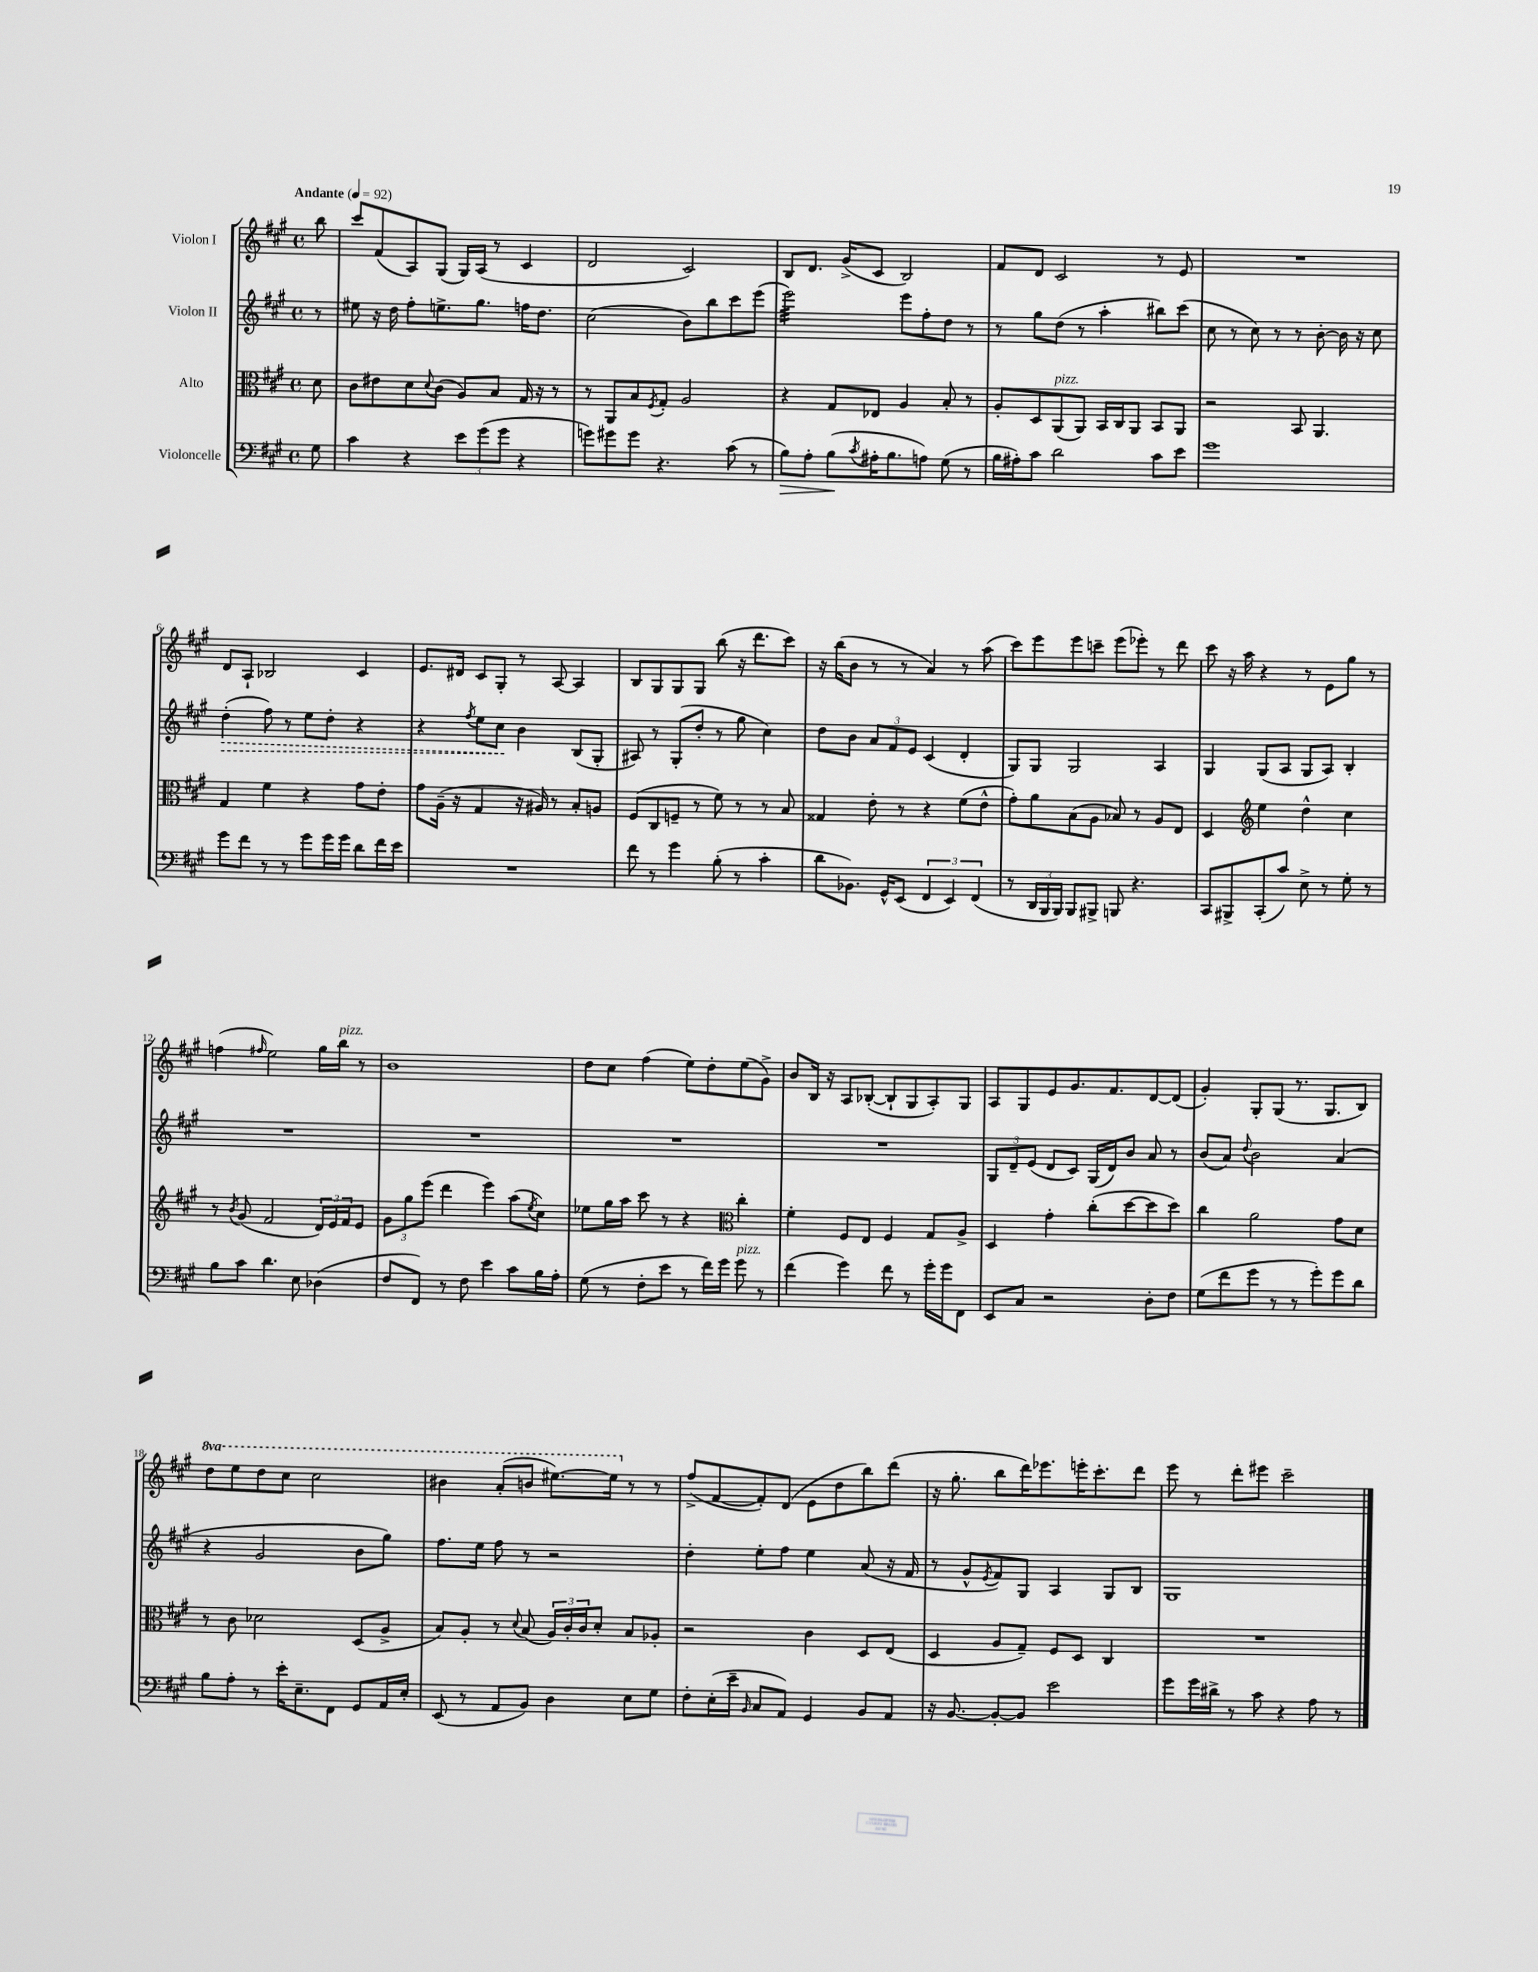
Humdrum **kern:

**kern	**kern	**kern	**kern
*staff4	*staff3	*staff2	*staff1
*clefF4	*clefC3	*clefG2	*clefG2
*k[f#c#g#]	*k[f#c#g#]	*k[f#c#g#]	*k[f#c#g#]
*M4/4	*M4/4	*M4/4	*M4/4
*met(c)	*met(c)	*met(c)	*met(c)
*MM92	*MM92	*MM92	*MM92
8G#	8d	8r	8bb
=	=	=	=
4c#	8c#	8ee#	8ccc#
.	8e#	16r	(8f#
.	.	16dd	.
4r	8d	8ff#'	8A)
.	8qqd	.	.
.	(8c#	8.ee^	(8G#
12e	8A)	.	16G#)
.	.	8.gg#	(16A
(12g#	.	.	.
.	8B	.	8r
12g#	.	.	.
4r	16G#	16ff	4c#
.	16r	8.dd	.
.	8r	.	.
=	=	=	=
8g)	8r	(2cc#	2d
8g#	8AA	.	.
8g#	8B	.	.
.	8qF#	.	.
4.r	8G#'	.	.
.	2A	8b)	2c#)
.	.	8bb	.
(8c#	.	8ccc#	.
8r	.	(8eee	.
=	=	=	=
8B)	4r	2eee)	8B
8A'	.	.	8.d
(8B	8G#	.	.
.	.	.	(16g#^
8qc#	.	.	.
16A#'	8E-	.	8c#
8.B	.	.	.
.	4A	8eee	2B)
8A)	.	8ff#'	.
(8G#	8B'	8dd	.
8r	8r	8r	.
=	=	=	=
16B	8A'	8r	8f#
16A#')	.	.	.
8c#	8D	8gg#	8d
2d	(8AA	(8dd	2c#
.	8AA)	8r	.
.	16BB	4aa'	.
.	16C#	.	.
.	8AA	.	.
8c#	8BB	8bb#)	8r
8e	8AA	(8ccc#	8e
=	=	=	=
1g#	2r	8cc#	1r
.	.	8r	.
.	.	8cc#)	.
.	.	8r	.
.	8BB	8r	.
.	4.AA	[8b'	.
.	.	16b]	.
.	.	16r	.
.	.	8cc#	.
=	=	=	=
8g#	4G#	(4dd'	8d
8f#	.	.	8A`
8r	4f#	8ff#)	2B-
8r	.	8r	.
8g#	4r	8ee	.
16g#	.	8dd'	.
16g#	.	.	.
8d	8g#	4r	4c#
16f#	8e'	.	.
16e	.	.	.
=	=	=	=
1r	8g#	4r	8.e
.	(16A~	.	.
.	16r	.	16d#
.	.	8qff#	.
.	4G#	8ee	8c#
.	.	8cc#	8G#'
.	16r	4b	8r
.	16A#)	.	.
.	8r	.	[8A
.	8B'	(8B	4A]
.	8A	8G#'	.
=	=	=	=
8f#	(8F#	8A#)	8B
8r	8C#	8r	8G#
4g#	8F~	(8G#'	8G#
.	8r	8dd'	8G#
(8B'	8f#)	8r	(8bb
8r	8r	8gg#	16r
.	.	.	8.ddd
4c#'	8r	4cc#)	.
.	8B	.	8ccc#)
=	=	=	=
8d	4G##	8dd	16r
.	.	.	(16bb
8.BB-)	.	8b	8b
.	8e'	12a	8r
16GG#^^	.	.	.
.	.	12f#	.
(8EE	8r	.	8r
.	.	12e	.
6FF#	4r	(4c#	4a)
6EE)	.	.	.
.	(8f#	4d'	8r
(6FF#	.	.	.
.	8e^^	.	(8aa
=	=	=	=
8r	8g#')	8G#)	8ccc#)
24DD	8a	8G#	8eee
24BBB	.	.	.
24BBB)	.	.	.
8BBB	(8B	2G#	8eee
8BBB#^	8A	.	8ccc~
8BBB	8B-)	.	(8eee
4.r	8r	.	8eee-')
.	8A	4A	8r
.	8E	.	8ddd
=	=	=	=
8CC#	4D	4G#	8ccc#
8BBB#^	.	.	16r
.	.	.	16aa
*	*clefG2	*	*
(8CC#'	4ee	(8G#	4r
8c#)	.	8A	.
8E^	4dd^^	8G#	8r
8r	.	8A)	8e
8G#'	4cc#	4B'	8gg#
8r	.	.	8r
=	=	=	=
8B	8r	1r	(4ff
.	8qb	.	.
8c#	(8g#	.	.
.	.	.	16qqff#
4.d	2f#	.	2ee)
8E	.	.	.
(4D-	24d)	.	16gg#
.	24e	.	.
.	.	.	16bb
.	24f#	.	.
.	8e	.	8r
=	=	=	=
8F#	12g#	1r	1b
.	12gg#	.	.
8FF#)	.	.	.
.	(12eee	.	.
8r	4ddd	.	.
8F#	.	.	.
4e	4eee)	.	.
8c#	(8aa	.	.
.	8qee	.	.
16B	8cc#)	.	.
16A'	.	.	.
=	=	=	=
(8G#	8ee-	1r	8dd
8r	16gg#	.	8cc#
.	16aa	.	.
8F#'	8ccc#	.	(4ff#
8e	8r	.	.
8r	4r	.	8ee)
16f#)	.	.	8dd'
16g#	.	.	.
*	*clefC3	*	*
8g#	4cc#'	.	(8ee
8r	.	.	8g#^)
=	=	=	=
(4f#	4f#'	1r	8b
.	.	.	16B
.	.	.	16r
4g#)	8F#	.	8A
.	8E	.	([8B-'
8f#	4F#	.	8B-`]
8r	.	.	8G#
16g#'	8G#	.	8A')
16g#	.	.	.
8FF#	8A^	.	8G#
=	=	=	=
8EE	4D	12G#	8A
.	.	12d~	.
8C#	.	.	8G#
.	.	(12e	.
2r	4g#'	8d	8e
.	.	8c#)	8.g#
.	(8cc#'	(16G#	.
.	.	16d)	8.f#
.	[8dd	8b	.
8D'	8dd]	8a	[8d
8F#	8dd)	8r	(8d]
=	=	=	=
(8G#	4cc#	(8b	4g#')
8f#	.	8a)	.
.	.	8qqdd	.
8g#	2a	2b	8G#'
8r	.	.	(8G#
8r	.	.	8.r
8g#')	.	.	.
.	.	.	8.G#
8g#	8g#	(4a	.
8d	8d	.	8B)
=	=	=	=
8B	8r	4r	8ddd
8A'	8c#	.	8eee
8r	2d-	2g#	8ddd
16e'	.	.	8ccc#
8.E~	.	.	.
.	.	.	2ccc#
8FF#	.	.	.
8GG#	(8D	8b	.
16AA	8A^	8gg#)	.
16E'	.	.	.
=	=	=	=
(8EE	8B)	8.ff#	4bb#
8r	8A'	.	.
.	.	16ee	.
8AA	8r	8ff#	(8aa'
.	8qqd	.	.
8BB)	(8B	8r	8bb
4D	24A)	2r	[8.eee#)
.	24c#'	.	.
.	24c#	.	.
.	8d'	.	.
.	.	.	16eee#]
8E	8B	.	8r
8G#	8A-'	.	8r
=	=	=	=
8F#'	2r	4dd'	(8ff#^
(16E'	.	.	[8f#
16e~	.	.	.
16qqBB	.	.	.
8C#	.	8ee'	8f#'])
8AA)	.	8ff#	(8d
4GG#	4c#	4ee	8e
.	.	.	8dd
8BB	8D	(8a	8bb)
8AA	(8E	16r	(8ddd
.	.	16f#	.
=	=	=	=
16r	4D	8r	16r
[8.BB	.	.	8.gg#'
.	.	8g#^^	.
.	.	8qe	.
8BB'_	8A	8f#)	8bb
8BB]	8G#~)	8G#	16ddd)
.	.	.	8.eee-
2e	8F#	4A	.
.	8D	.	16eee'
.	.	.	8.ccc#'
.	4C#	8G#	.
.	.	8B	8ddd
=	=	=	=
8g#	1r	1G#	8eee
16g#	.	.	8r
16d#^	.	.	.
8r	.	.	8ddd'
8c#	.	.	8eee#
4r	.	.	2ccc#~
8A	.	.	.
8r	.	.	.
==	==	==	==
*-	*-	*-	*-
